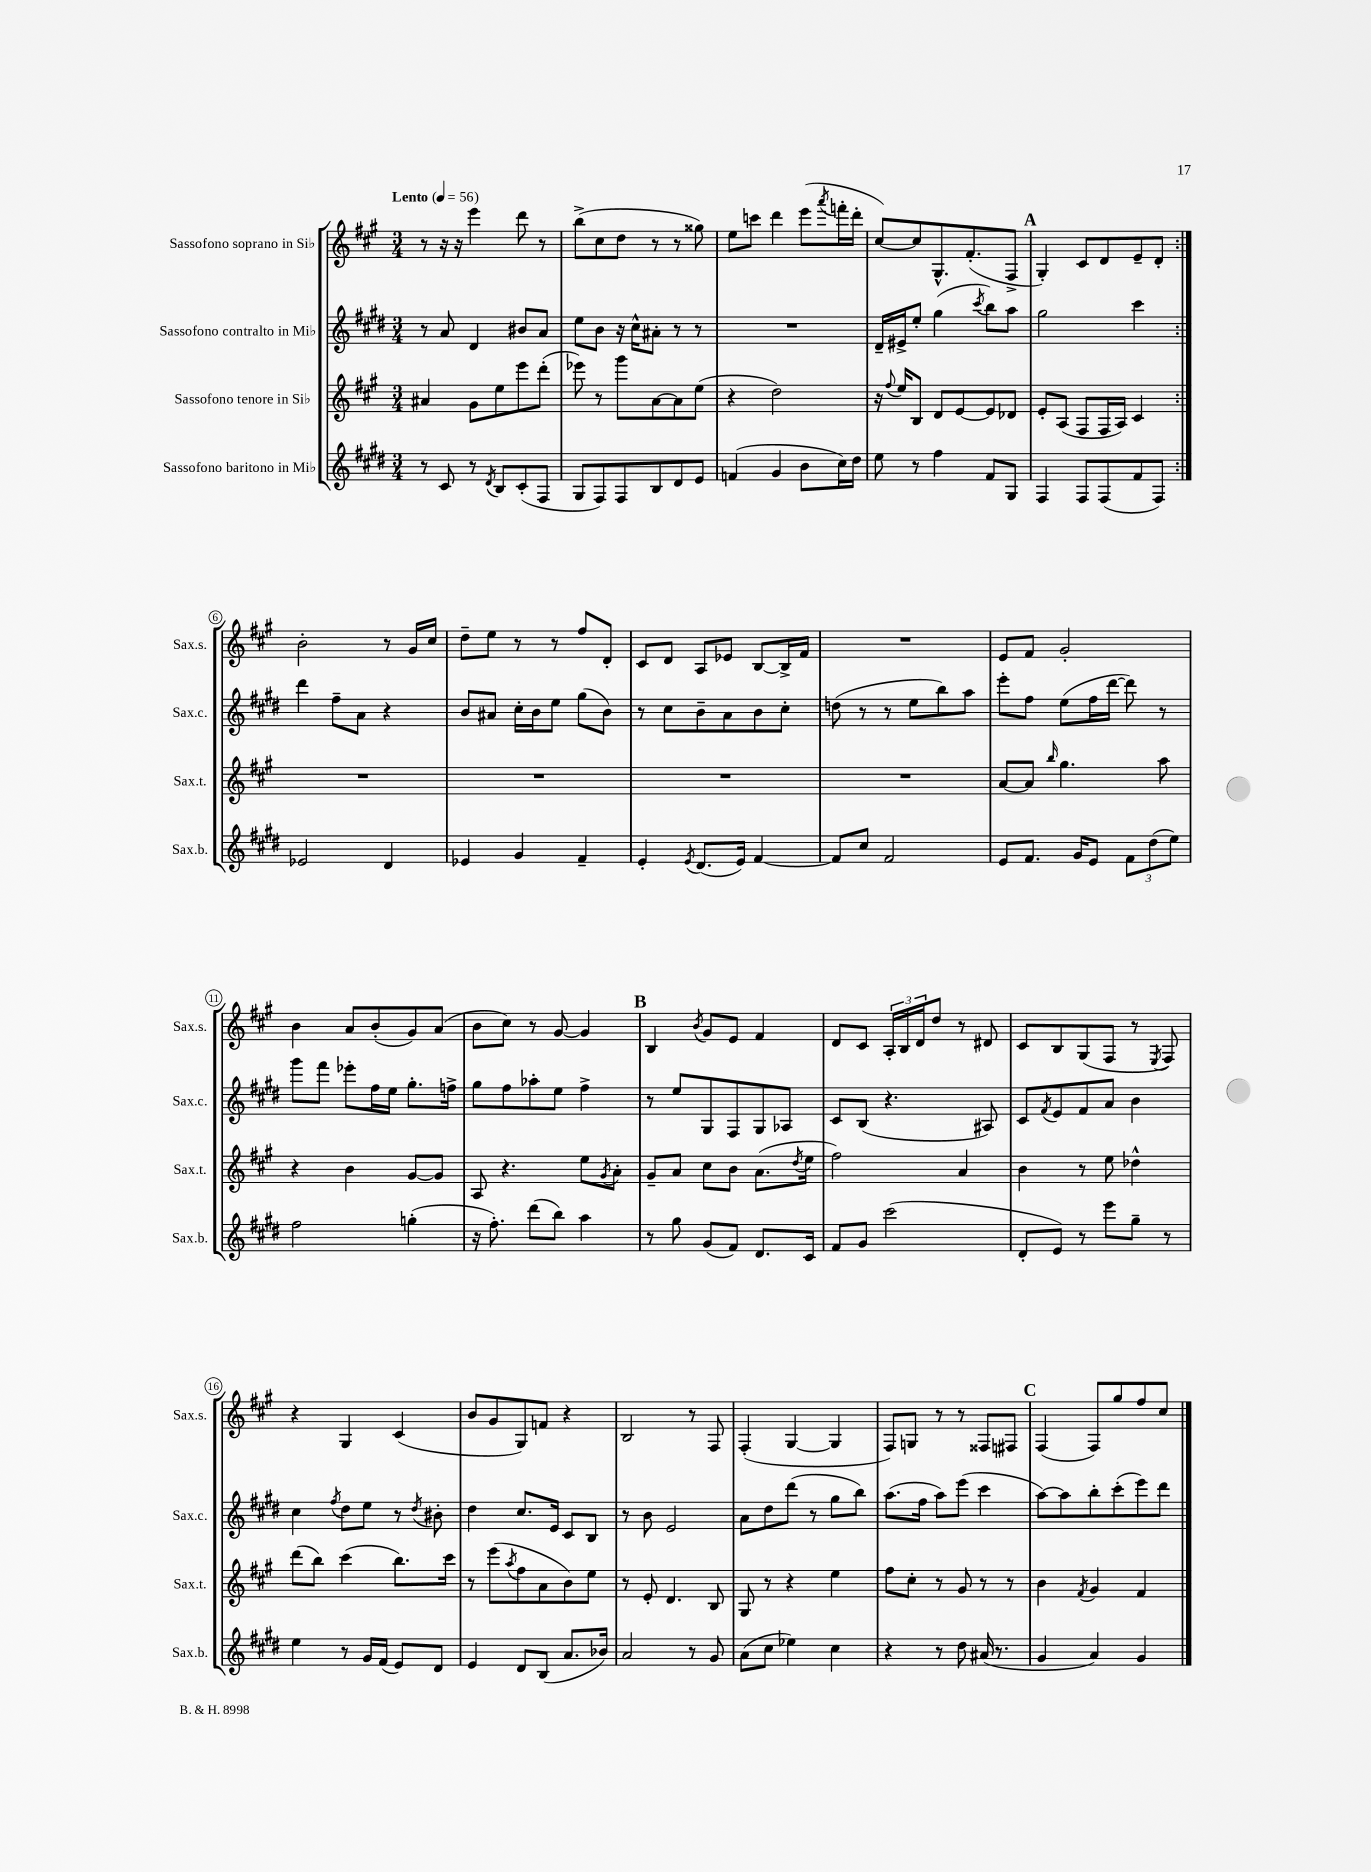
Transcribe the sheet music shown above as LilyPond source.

<<
\new StaffGroup <<
\new Staff = "s0" \with { instrumentName = "Sassofono soprano in Sib" shortInstrumentName = "Sax.s." } {
    \clef treble \key a \major \numericTimeSignature \time 3/4 \tempo "Lento" 4 = 56
    \repeat volta 2 { r8 r16 r16 e'''4 d'''8 r8 |
    b''8->( cis''8 d''8 r8 r8 gisis''8) |
    e''8 c'''8 d'''4 e'''8( \acciaccatura { a'''8 } f'''16-. d'''16-. |
    cis''8~) cis''8 gis8.-^ fis'8.-.( fis8-> |
    \mark \markup { \bold "A" } gis4-.) cis'8 d'8 e'8-- d'8-. | }
    b'2-. r8 gis'16 cis''16 |
    d''8-- e''8 r8 r8 fis''8 d'8-. |
    cis'8 d'8 a8 ees'8 b8~ b16-> fis'16 |
    R2. |
    e'8 fis'8 gis'2-. |
    b'4 a'8 b'8-.( gis'8) a'8( |
    b'8 cis''8) r8 gis'8~ gis'4 |
    \mark \markup { \bold "B" } b4 \acciaccatura { b'8 } gis'8 e'8 fis'4 |
    d'8 cis'8 \tuplet 3/2 { a16-. b16 d'16 } d''8 r8 dis'8 |
    cis'8 b8 gis8( fis8 r8 \acciaccatura { e8 } fis8) |
    r4 gis4 cis'4( |
    b'8 gis'8 gis8) f'8 r4 |
    b2 r8 fis8 |
    fis4-.( gis4~ gis4 |
    fis8) g8 r8 r8 fisis8 fis8 |
    \mark \markup { \bold "C" } fis4( fis8) gis''8 fis''8 cis''8 \bar "|." |
}
\new Staff = "s1" \with { instrumentName = "Sassofono contralto in Mib" shortInstrumentName = "Sax.c." } {
    \clef treble \key e \major \numericTimeSignature \time 3/4
    \repeat volta 2 { r8 a'8 dis'4 bis'8 a'8 |
    e''8 b'8 r16 cis''16-^ ais'8-. r8 r8 |
    R2. |
    dis'16-- eis'16-> e''8-. gis''4( \acciaccatura { cis'''8 } b''8) a''8 |
    \mark \markup { \bold "A" } gis''2 cis'''4 | }
    dis'''4 fis''8-- a'8 r4 |
    b'8 ais'8 cis''16-. b'16 e''8 gis''8( b'8) |
    r8 cis''8 b'8-- a'8 b'8 cis''8-. |
    d''8( r8 r8 e''8 b''8) a''8 |
    e'''8-. fis''8 e''8( fis''16 dis'''16~ dis'''8) r8 |
    gis'''8 fis'''8 ees'''8-. fis''16 e''16 gis''8.-. f''16-> |
    gis''8 fis''8 aes''8-. e''8 fis''4-> |
    \mark \markup { \bold "B" } r8 e''8 gis8 fis8 gis8 aes8 |
    cis'8 b8( r4. ais8) |
    cis'8 \acciaccatura { fis'8 } e'8 fis'8 a'8 b'4 |
    cis''4 \acciaccatura { fis''8 } dis''8 e''8 r8 \acciaccatura { dis''8 } bis'8-. |
    dis''4 cis''8. e'16 cis'8 b8 |
    r8 b'8 e'2 |
    a'8 dis''8 dis'''8( r8 gis''8 b''8) |
    a''8.( fis''16 a''8) e'''8( cis'''4 |
    \mark \markup { \bold "C" } a''8~) a''8 b''8-. cis'''8-.( e'''8) dis'''8 \bar "|." |
}
\new Staff = "s2" \with { instrumentName = "Sassofono tenore in Sib" shortInstrumentName = "Sax.t." } {
    \clef treble \key a \major \numericTimeSignature \time 3/4
    \repeat volta 2 { ais'4 gis'8 e''8 e'''8 d'''8-.( |
    ees'''8) r8 gis'''8 a'8~ a'8 e''8( |
    r4 d''2) |
    r16 \appoggiatura { fis''8 } e''16 b8 d'8 e'8~ e'8 des'8 |
    \mark \markup { \bold "A" } e'8-. a8( fis8 fis16 a16) cis'4 | }
    R2. |
    R2. |
    R2. |
    R2. |
    a'8~ a'8 \grace { b''16 } gis''4. a''8 |
    r4 b'4 gis'8~ gis'8 |
    a8 r4. e''8 \acciaccatura { gis'8 } a'8-. |
    \mark \markup { \bold "B" } gis'8-- a'8 cis''8 b'8 a'8.( \acciaccatura { d''8 } e''16 |
    fis''2) a'4 |
    b'4 r8 e''8 des''4-^ |
    d'''8( b''8) cis'''4( b''8.) cis'''16 |
    r8 e'''8( \acciaccatura { a''8 } fis''8 a'8 b'8) e''8 |
    r8 e'8-. d'4. b8 |
    gis8 r8 r4 e''4 |
    fis''8 cis''8-. r8 gis'8 r8 r8 |
    \mark \markup { \bold "C" } b'4 \acciaccatura { fis'8 } gis'4 fis'4 \bar "|." |
}
\new Staff = "s3" \with { instrumentName = "Sassofono baritono in Mib" shortInstrumentName = "Sax.b." } {
    \clef treble \key e \major \numericTimeSignature \time 3/4
    \repeat volta 2 { r8 cis'8 r8 \acciaccatura { dis'8 } b8 cis'8-.( fis8 |
    gis8 fis8) fis8 b8 dis'8 e'8 |
    f'4( gis'4 b'8 cis''16) dis''16 |
    e''8 r8 fis''4 fis'8 gis8 |
    \mark \markup { \bold "A" } fis4 fis8 fis8( fis'8 fis8) | }
    ees'2 dis'4 |
    ees'4 gis'4 fis'4-- |
    e'4-. \acciaccatura { e'8 } dis'8.( e'16) fis'4~ |
    fis'8 cis''8 fis'2 |
    e'8 fis'8. gis'16 e'8 \tuplet 3/2 { fis'8 dis''8( e''8) } |
    fis''2 g''4-.( |
    r16 fis''8.-.) dis'''8( b''8) a''4 |
    \mark \markup { \bold "B" } r8 gis''8 gis'8( fis'8) dis'8. cis'16 |
    fis'8 gis'8 cis'''2( |
    dis'8-. e'8) r8 e'''8 gis''8-- r8 |
    e''4 r8 gis'16 fis'16( e'8) dis'8 |
    e'4 dis'8 b8( a'8. bes'16) |
    a'2 r8 gis'8 |
    a'8( cis''8 ees''4) cis''4 |
    r4 r8 dis''8 ais'16( r8. |
    \mark \markup { \bold "C" } gis'4 a'4) gis'4 \bar "|." |
}
>>
>>
\layout { \context { \Score \override BarNumber.stencil = #(make-stencil-circler 0.1 0.3 ly:text-interface::print) } }
